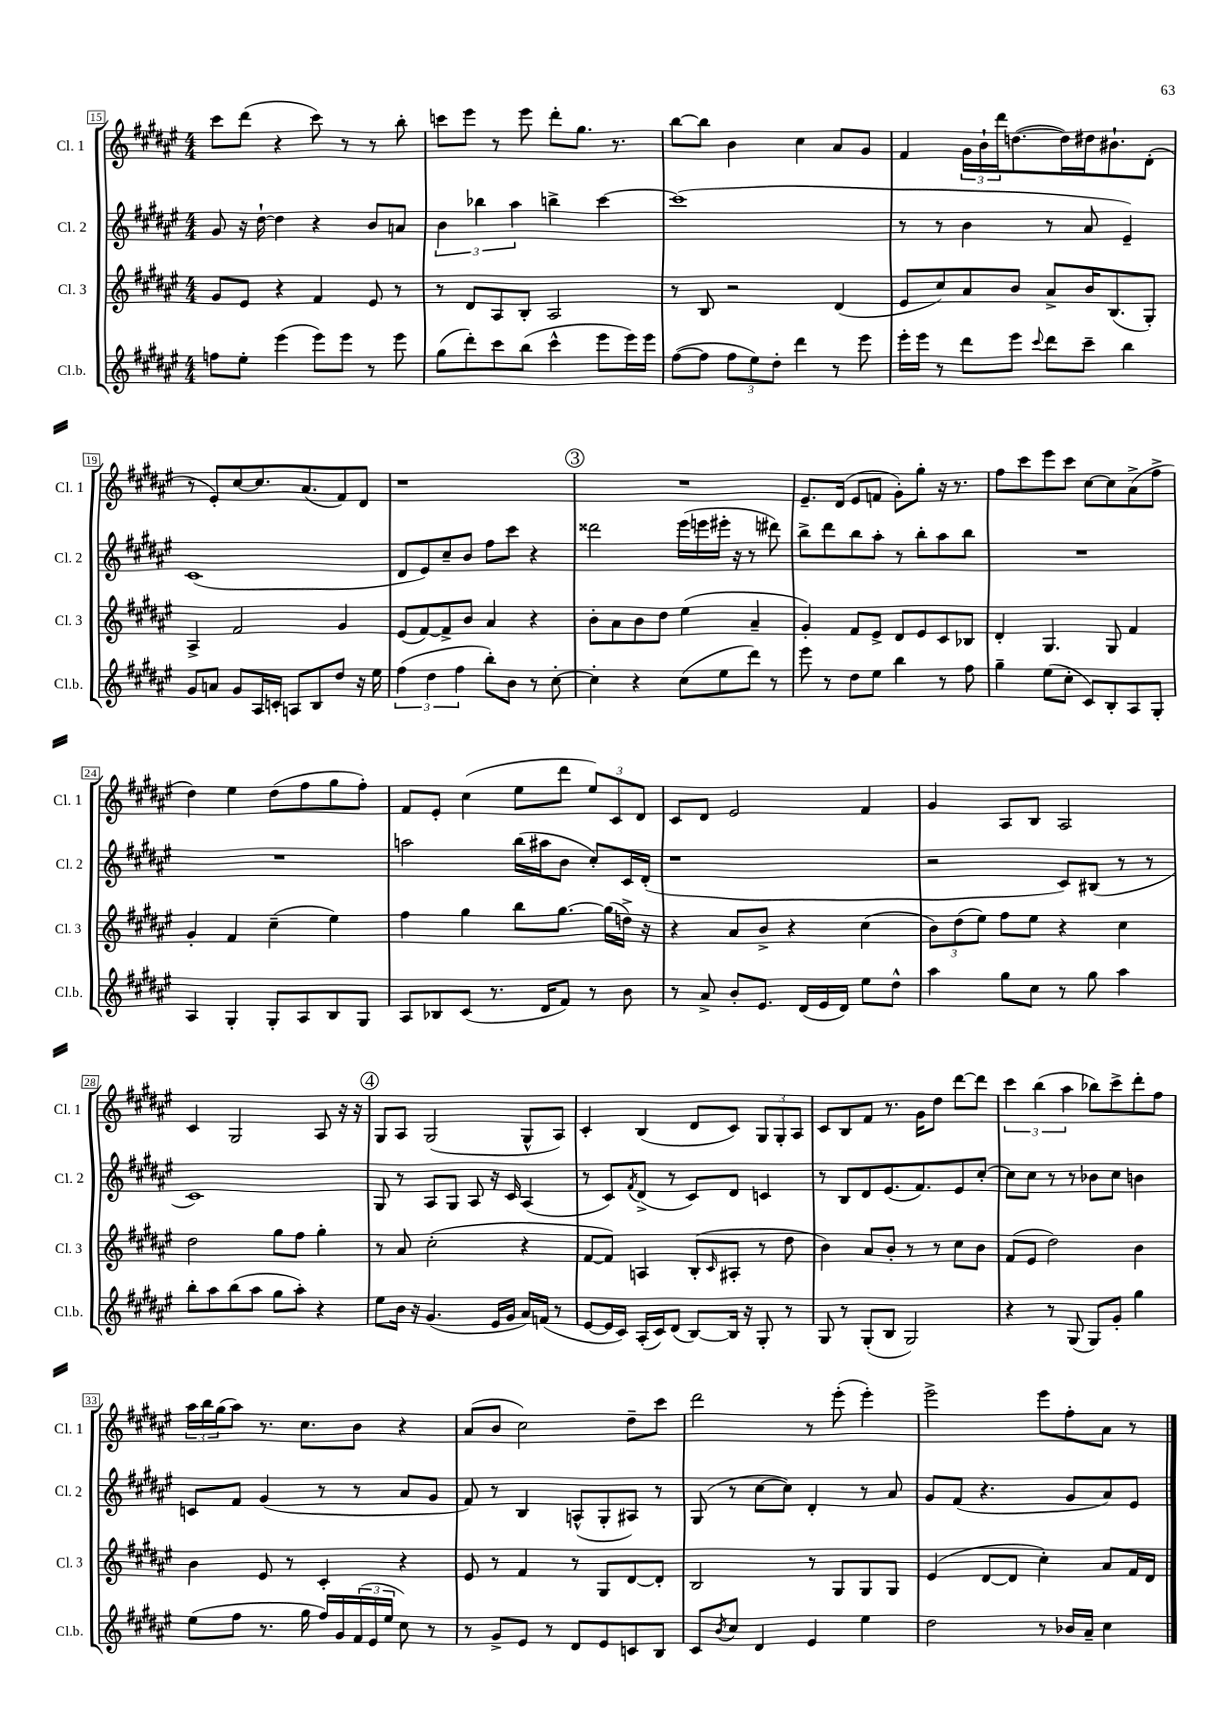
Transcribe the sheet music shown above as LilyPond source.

<<
\new StaffGroup <<
\new Staff = "s0" \with { instrumentName = "Cl. 1" shortInstrumentName = "Cl. 1" } {
    \clef treble \key fis \major \numericTimeSignature \time 4/4
    cis'''8 dis'''8( r4 cis'''8) r8 r8 b''8-. |
    c'''8 eis'''8 r8 eis'''8 dis'''8-. gis''8. r8. |
    b''8~ b''8 b'4 cis''4 ais'8 gis'8 |
    fis'4 \tuplet 3/2 { gis'16 b'16-! dis'''16 } d''8.~( d''16) dis''16 bis'8.-! dis'8-.( |
    r8 eis'8-.) cis''8~ cis''8. ais'8.( fis'8) dis'8 |
    r1 |
    \mark \markup { \circle "3" } R1 |
    eis'8.-- dis'16( eis'8 f'8 gis'8-.) gis''8-. r16 r8. |
    fis''8 cis'''8 eis'''8 cis'''8 cis''8~ cis''8 ais'8->( fis''8-> |
    dis''4) eis''4 dis''8( fis''8 gis''8 fis''8-.) |
    fis'8 eis'8-. cis''4( eis''8 dis'''8 \tuplet 3/2 { eis''8) cis'8 dis'8 } |
    cis'8 dis'8 eis'2 fis'4 |
    gis'4 ais8 b8 ais2 |
    cis'4 gis2 ais8 r16 r16 |
    \mark \markup { \circle "4" } gis8 ais8 gis2( gis8-^ ais8) |
    cis'4-. b4( dis'8 cis'8) \tuplet 3/2 { gis8 gis8-. ais8 } |
    cis'8 b8 fis'8 r8. gis'16 dis''8 dis'''8~ dis'''8 |
    \tuplet 3/2 { cis'''4 b''4( ais''4 } bes''8) cis'''8-> dis'''8-. fis''8 |
    \tuplet 3/2 { ais''16 b''16 gis''16( } ais''8) r8. cis''8. b'8 r4 |
    ais'8( b'8 cis''2) dis''8-- cis'''8 |
    dis'''2 r8 eis'''8-.( eis'''4-.) |
    eis'''2-> eis'''8 fis''8-. ais'8 r8 \bar "|." |
}
\new Staff = "s1" \with { instrumentName = "Cl. 2" shortInstrumentName = "Cl. 2" } {
    \clef treble \key fis \major \numericTimeSignature \time 4/4
    gis'8 r16 dis''16~-! dis''4 r4 b'8 a'8 |
    \tuplet 3/2 { b'4 bes''4 ais''4 } b''4-> cis'''4~ |
    cis'''1( |
    r8 r8 b'4 r8 ais'8 eis'4--) |
    cis'1( |
    dis'8 eis'8) cis''8-- b'8 fis''8 cis'''8 r4 |
    \mark \markup { \circle "3" } disis'''2 eis'''16( e'''16 eis'''16-. r16 r8 dis'''8) |
    b''8-> dis'''8 b''8 ais''8-. r8 b''8-. ais''8 b''8 |
    R1 |
    R1 |
    a''2 b''16( ais''16 b'8 cis''8-.) cis'16 dis'16-.( |
    r1 |
    r2 cis'8) bis8( r8 r8 |
    cis'1) |
    \mark \markup { \circle "4" } gis8 r8 ais8 gis8 ais8 r16 cis'16 ais4( |
    r8 cis'8) \acciaccatura { fis'8 } dis'8->( r8 cis'8) dis'8 c'4 |
    r8 b8 dis'8 eis'8.( fis'8.) eis'8 cis''8~-. |
    cis''8 cis''8 r8 r8 bes'8 cis''8 b'4 |
    c'8 fis'8 gis'4( r8 r8 ais'8 gis'8 |
    fis'8) r8 b4 a8-^( gis8-. ais8) r8 |
    gis8( r8 cis''8~ cis''8) dis'4-. r8 ais'8 |
    gis'8 fis'8( r4. gis'8 ais'8) eis'8 \bar "|." |
}
\new Staff = "s2" \with { instrumentName = "Cl. 3" shortInstrumentName = "Cl. 3" } {
    \clef treble \key fis \major \numericTimeSignature \time 4/4
    gis'8 eis'8 r4 fis'4 eis'8 r8 |
    r8 dis'8 ais8 b8-. ais2 |
    r8 b8 r2 dis'4( |
    eis'8 cis''8) ais'8 b'8 ais'8-> b'16 b8.( gis8-.) |
    ais4-> fis'2 gis'4 |
    eis'8( fis'8~) fis'8-> b'8 ais'4 r4 |
    \mark \markup { \circle "3" } b'8-. ais'8 b'8 dis''8 eis''4( ais'4-- |
    gis'4-.) fis'8 eis'8-> dis'8 eis'8 cis'8 bes8 |
    dis'4-. gis4. gis8 fis'4 |
    gis'4-. fis'4 cis''4--( eis''4) |
    fis''4 gis''4 b''8 gis''8.~ gis''16( d''16->) r16 |
    r4 ais'8 b'8-> r4 cis''4( |
    \tuplet 3/2 { b'8) dis''8( eis''8) } fis''8 eis''8 r4 cis''4 |
    dis''2 gis''8 fis''8 gis''4-. |
    \mark \markup { \circle "4" } r8 ais'8 cis''2-.( r4 |
    fis'8~ fis'8) a4 b8-.( \grace { cis'16 } ais8-. r8 dis''8 |
    b'4) ais'8 b'8-. r8 r8 cis''8 b'8 |
    fis'8( eis'8 dis''2) b'4 |
    b'4 eis'8 r8 cis'4-. r4 |
    eis'8 r8 fis'4 r8 gis8 dis'8~ dis'8-. |
    b2 r8 gis8 gis8 gis8 |
    eis'4( dis'8~ dis'8 cis''4-.) ais'8 fis'16 dis'16 \bar "|." |
}
\new Staff = "s3" \with { instrumentName = "Cl.b." shortInstrumentName = "Cl.b." } {
    \clef treble \key fis \major \numericTimeSignature \time 4/4
    f''8 eis''8-. eis'''4( eis'''8) eis'''8 r8 eis'''8 |
    gis''8( dis'''8-.) cis'''8 b''8( cis'''4-^ eis'''8 eis'''16) eis'''16 |
    fis''8~( fis''8 \tuplet 3/2 { fis''8 eis''8) dis''8-. } dis'''4 r8 eis'''8 |
    eis'''16-. eis'''16 r8 dis'''8 eis'''8 \appoggiatura { cis'''8 } dis'''8 cis'''8-- b''4 |
    gis'8 a'8 gis'8 ais16 c'16-. a8 b8 dis''8 r16 eis''16 |
    \tuplet 3/2 { fis''4( dis''4 fis''4 } b''8-.) b'8 r8 cis''8~-. |
    \mark \markup { \circle "3" } cis''4-. r4 cis''8( eis''8 dis'''8) r8 |
    eis'''8 r8 dis''8 eis''8 b''4 r8 fis''8 |
    gis''4-- eis''8( cis''8-. cis'8) b8-. ais8 gis8-. |
    ais4 gis4-. gis8-. ais8 b8 gis8 |
    ais8 bes8 cis'8( r8. dis'16 fis'8) r8 b'8 |
    r8 ais'8-> b'8-. eis'8. dis'16( eis'16 dis'16) eis''8 dis''8-^ |
    ais''4 gis''8 cis''8 r8 gis''8 ais''4 |
    b''8-. ais''8 b''8( ais''8 gis''8 ais''8-.) r4 |
    \mark \markup { \circle "4" } eis''8 b'16 r16 gis'4.( eis'16 gis'16 ais'16) f'16( r8 |
    eis'8~ eis'16 cis'16) ais16-.( cis'16) dis'8( b8~) b16 r16 gis8-. r8 |
    gis8 r8 gis8-.( b8 gis2) |
    r4 r8 gis8( gis8) gis'8-. gis''4 |
    eis''8( fis''8 r8. gis''16 fis''16) gis'16 \tuplet 3/2 { fis'16( eis'16 eis''16 } cis''8) r8 |
    r8 gis'8-> eis'8 r8 dis'8 eis'8 c'8 b8 |
    cis'8 \acciaccatura { b'8 } cis''8 dis'4 eis'4 eis''4 |
    dis''2 r8 bes'16 ais'16-- cis''4 \bar "|." |
}
>>
>>
\layout { \context { \Score currentBarNumber = #15 \override BarNumber.stencil = #(make-stencil-boxer 0.1 0.3 ly:text-interface::print) } }
